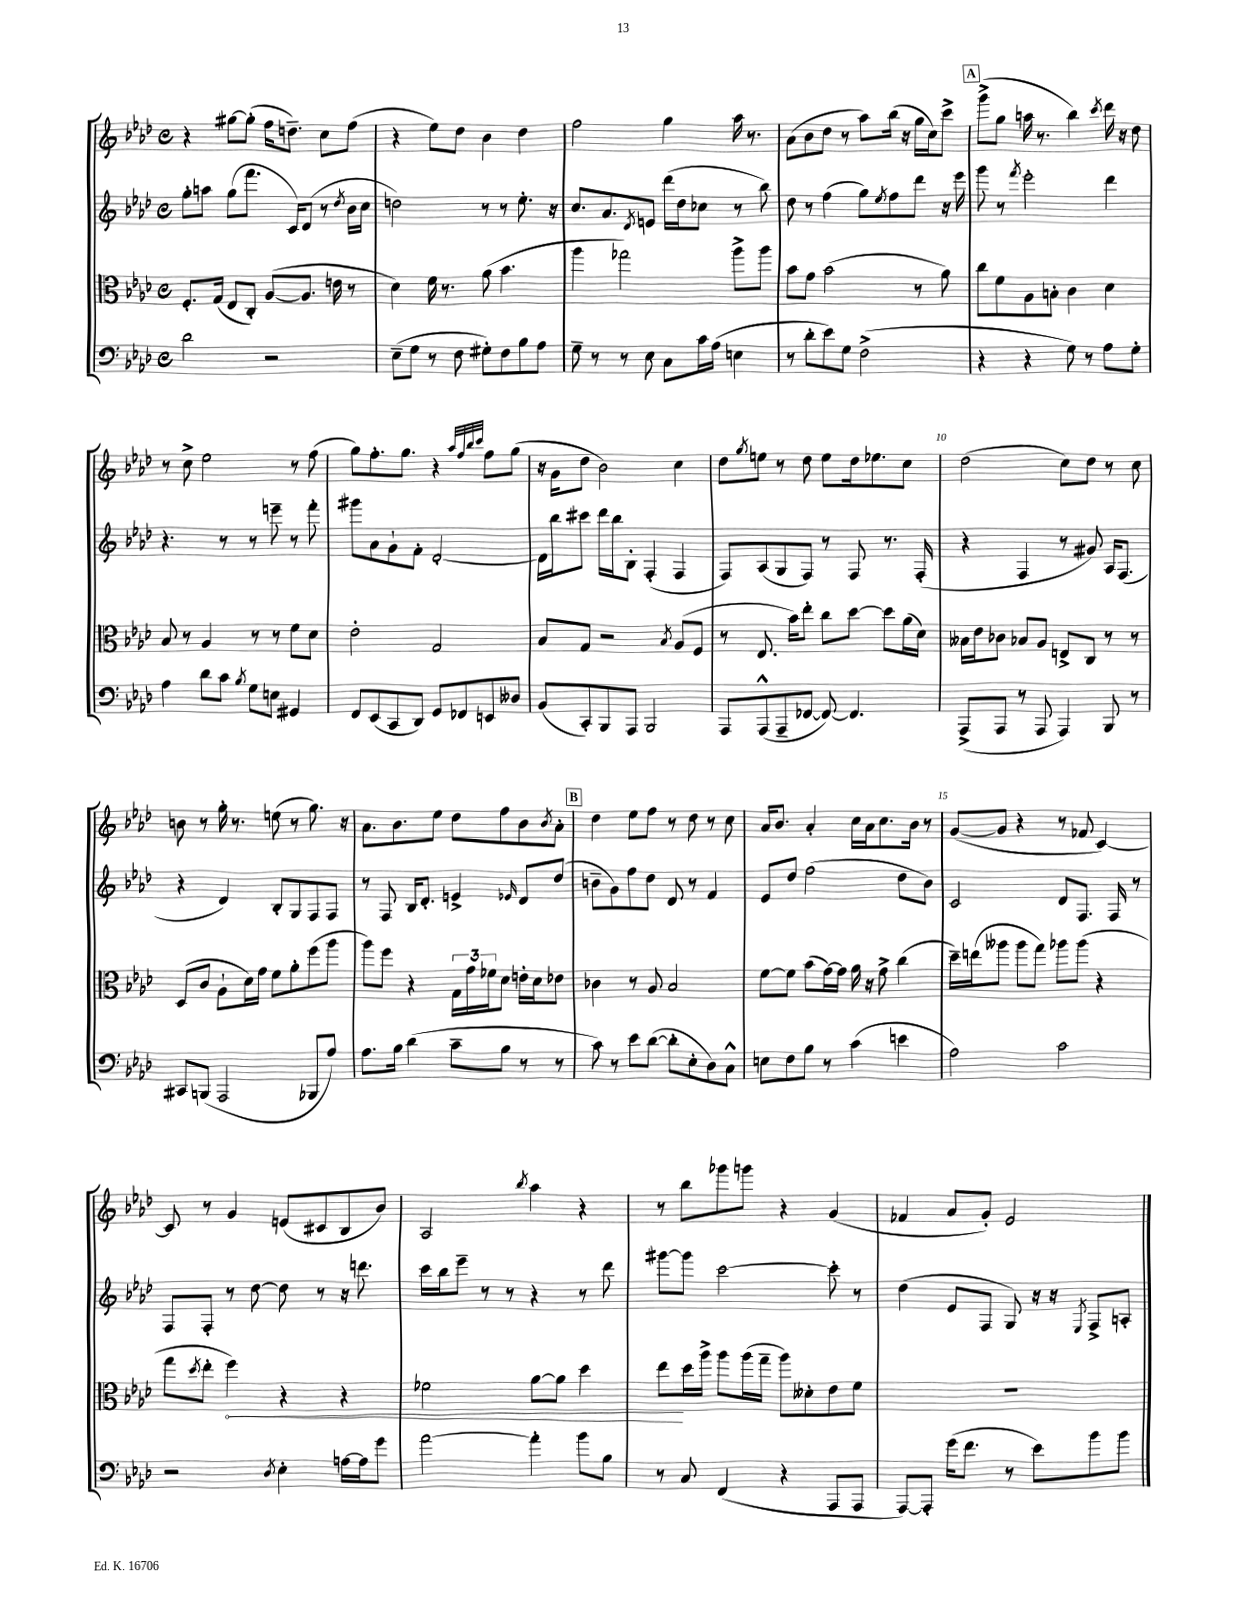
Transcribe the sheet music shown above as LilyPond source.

<<
\new StaffGroup <<
\new Staff = "s0" {
    \clef treble \key aes \major \defaultTimeSignature \time 4/4
    r4 gis''8~ gis''8-.( f''16 d''8.--) c''8 f''8( |
    r4 ees''8) des''8 bes'4 des''4 |
    f''2 g''4 aes''16 r8. |
    aes'8( bes'8 des''8 r8 aes''8) bes''16( r16 g''16 c''16) c'''8-> |
    \mark \markup { \box "A" } g'''8->( g''8 a''16 r8. bes''4) \acciaccatura { c'''8 } des'''16 r16 des''8 |
    r8 c''8-> ees''2 r8 f''8( |
    g''8) f''8.-. g''8. r4 \grace { aes''32 f''32 bes''32 c'''32 } f''8 g''8( |
    r16 g'16 des''8 bes'2) c''4 |
    des''8 \acciaccatura { g''8 } e''8 r8 des''8 e''8 des''16 ees''8. c''8 |
    des''2( c''8) des''8 r8 c''8 |
    b'8 r8 g''16-. r8. e''8( r8 g''8.) r16 |
    aes'8. bes'8. ees''8 des''8 f''8 bes'8 \acciaccatura { bes'8 } aes'8-. |
    \mark \markup { \box "B" } des''4 ees''8 f''8 r8 des''8 r8 c''8 |
    aes'16 bes'8. aes'4-. c''16 aes'16 c''8. bes'16 r8 |
    g'8~( g'8 r4 r8 fes'8 c'4~) |
    c'8 r8 g'4 e'8( cis'8 bes8 bes'8) |
    aes2 \acciaccatura { bes''8 } aes''4 r4 |
    r8 bes''8 ges'''8 g'''8 r4 g'4( |
    fes'4 aes'8 g'8-.) ees'2 \bar "|." |
}
\new Staff = "s1" {
    \clef treble \key aes \major \defaultTimeSignature \time 4/4
    g''8-. a''8 g''8( f'''8. c'16) des'8( r8 \acciaccatura { des''8 } bes'16 c''16 |
    d''2) r8 r8 ees''8.-. r16 |
    c''8. aes'8. \acciaccatura { des'8 } e'8 des'''16( des''16 ces''8 r8 bes''8) |
    des''8 r8 f''4( g''8) \acciaccatura { ees''8 } f''8 des'''8 r16 ees'''16 |
    \mark \markup { \box "A" } g'''8 r8 \acciaccatura { f'''8 } ees'''2-. des'''4 |
    r4. r8 r8 e'''8-- r8 f'''8-. |
    gis'''8 aes'8 g'8-! f'8-. des'2~-. |
    des'16 bes''16 cis'''8 des'''16 bes''16 bes8-. f4-.( f4 |
    f8) aes8( g8 f8) r8 f8 r8. f16-.( |
    r4 f4 r8 gis'8) aes16 f8.( |
    r4 des'4) bes8-. g8 f8 f8 |
    r8 f8 bes16 des'8.-. e'4-> \grace { ees'16 } des'8 des''8( |
    \mark \markup { \box "B" } b'8-- g'8) f''8 des''8 des'8 r8 f'4 |
    ees'8 des''8 f''2( des''8 bes'8) |
    c'2 des'8 f8. f16 r8 |
    f8 f8-. r8 des''8~ des''8 r8 r16 d'''8. |
    c'''16 bes''16 ees'''8-- r8 r8 r4 r8 des'''8 |
    gis'''8~ gis'''8 c'''2~ c'''8-. r8 |
    des''4( ees'8 f8 g8) r16 r16 \acciaccatura { ees8 } f8-> a8-. \bar "|." |
}
\new Staff = "s2" {
    \clef alto \key aes \major \defaultTimeSignature \time 4/4
    f8.-. g16( ees8 c8-.) aes8~( aes8. e'16 r8 |
    des'4) f'16 r8. aes'8( bes'4. |
    aes''4 ges''2) aes''8-> aes''8 |
    bes'8 g'8 bes'2( r8 aes'8) |
    \mark \markup { \box "A" } c''8 f'8 aes8 b8-. c'4 des'4 |
    bes8 r8 aes4 r8 r8 f'8 des'8 |
    ees'2-. g2 |
    bes8 g8 r2 \acciaccatura { bes8 } aes8( f8 |
    r8 ees8. bes'16) ees''8-. c''8 des''8~ des''8 aes'16( des'16) |
    beses16 ees'16 ces'8 bes8 aes8 e8-> c8 r8 r8 |
    des8( c'8 aes8-! des'16) g'16 f'8 aes'8-. f''8( aes''8 |
    aes''8) f''8 r4 \tuplet 3/2 { g16 g'16 fes'16 } des'8 e'16-. des'16 ees'8 |
    \mark \markup { \box "B" } ces'4 r8 aes8 bes2 |
    f'8~ f'8 bes'8( g'16~) g'16 aes'16 r16 g'8-> c''4( |
    des''16--) e''16( aeses''8 aeses''8 g''8) aes''8 aes''8( r4 |
    g''8 \acciaccatura { des''8 } ees''8-. \once \override Hairpin.circled-tip = ##t f''4\<) r4 r4 |
    fes'2 aes'8~ aes'8 des''4 |
    ees''8\! des''16 aes''16-> aes''8 aes''16( g''16-- aes''8) deses'8-. ees'8 f'8 |
    R1 \bar "|." |
}
\new Staff = "s3" {
    \clef bass \key aes \major \defaultTimeSignature \time 4/4
    des'2 r2 |
    ees8--( g8 r8 f8 gis8-.) f8 bes8 aes8 |
    g8-- r8 r8 ees8 c8 c'16 aes16( e4 |
    r8 des'8-. ees'8) g8 f2->( |
    \mark \markup { \box "A" } r4 r4 g8) r8 aes8 g8-. |
    aes4 des'8 c'8 \acciaccatura { bes8 } g8 e8 gis,4 |
    f,8 ees,8( c,8 des,8) g,8 fes,8 e,8 deses8 |
    bes,8( c,8-.) bes,,8 aes,,8 bes,,2 |
    aes,,8 aes,,8-^( aes,,8-- fes,8~ fes,8~) fes,4. |
    aes,,8->( aes,,8 r8 aes,,8 aes,,4) bes,,8 r8 |
    cis,8 b,,8( aes,,2 bes,,8 aes8) |
    aes8. bes16 des'4( c'8-- bes8 r8 r8 |
    \mark \markup { \box "B" } c'8) r8 ees'8 des'8~( des'8-. ees8-. des8) c8-^ |
    e8 f8 bes8 r8 c'4( e'4 |
    aes2) c'2 |
    r2 \acciaccatura { des8 } ees4-. a16~ a16 g'8 |
    aes'2~ aes'4-. bes'8 bes8 |
    r8 c8 f,4( r4 aes,,8 aes,,8 |
    aes,,8~) aes,,8-. g'16( f'8. r8 ees'8) bes'8 bes'8 \bar "|." |
}
>>
>>
\layout { \context { \Score \override BarNumber.break-visibility = ##(#f #t #t) barNumberVisibility = #(every-nth-bar-number-visible 5) } }
